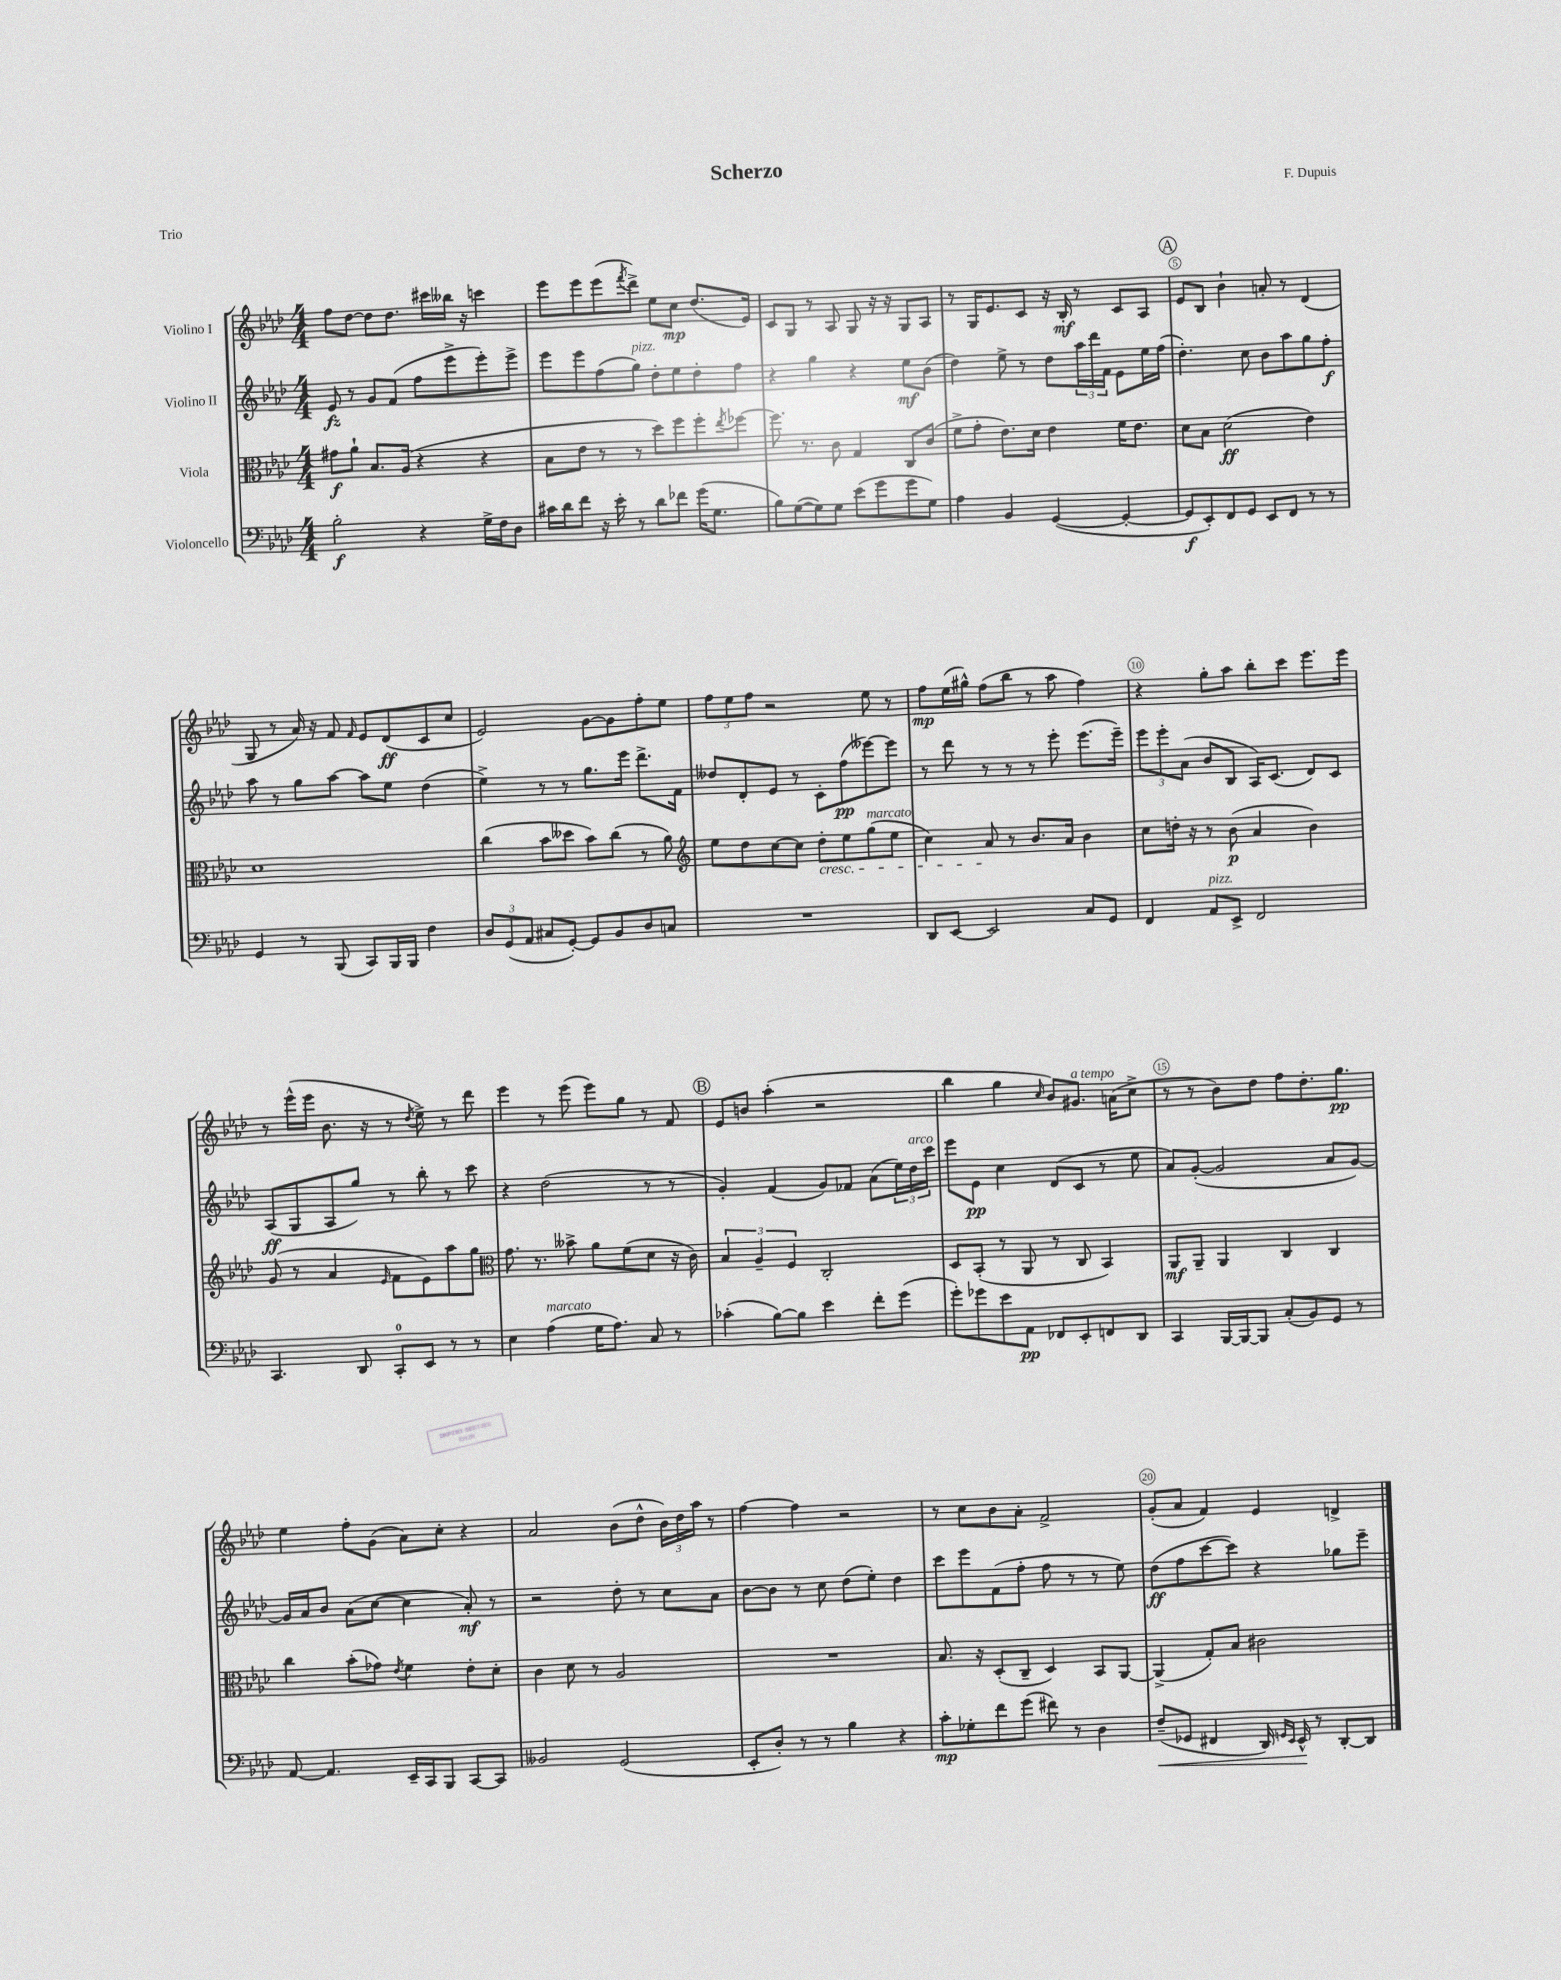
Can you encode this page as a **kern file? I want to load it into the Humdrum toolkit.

**kern	**dynam	**kern	**dynam	**kern	**dynam	**kern	**dynam
*part4	*part4	*part3	*part3	*part2	*part2	*part1	*part1
*staff4	*staff4	*staff3	*staff3	*staff2	*staff2	*staff1	*staff1
*I"Violoncello	*	*I"Viola	*	*I"Violino II	*	*I"Violino I	*
*clefF4	*	*clefC3	*	*clefG2	*	*clefG2	*
*k[b-e-a-d-]	*	*k[b-e-a-d-]	*	*k[b-e-a-d-]	*	*k[b-e-a-d-]	*
*M4/4	*	*M4/4	*	*M4/4	*	*M4/4	*
=1	=1	=1	=1	=1	=1	=1	=1
2B-'\	f	8g#X\L	f	8e-/	fz	8ff\L	.
.	.	8a-`\J	.	8r	.	[8dd-\J	.
.	.	8.B-/L	.	8g/L	.	8dd-\L]	.
.	.	.	.	(8f/J	.	8.dd-\J	.
.	.	(16A-/Jk	.	.	.	.	.
4r	.	4r	.	8ff\L	.	.	.
.	.	.	.	.	.	16ccc#X\LL	.
.	.	.	.	8eee-^\	.	16bb--X\JJ	.
.	.	.	.	.	.	16r	.
16G^\LL	.	4r	.	8eee-'\)	.	4cccn\	.
16F\J	.	.	.	.	.	.	.
8D-\J	.	.	.	8eee-^\J	.	.	.
=2	=2	=2	=2	=2	=2	=2	=2
16c#X\LL	.	8B-\L	.	8eee-\L	.	8eee-\L	.
16d-\J	.	.	.	.	.	.	.
8f\J	.	8e-\J	.	8eee-\	.	8eee-\	.
16r	.	8r	.	(8ff\	.	(8eee-\	.
16e-'\	.	.	.	.	.	.	.
.	.	.	.	.	.	8qfff/	.
!	!	!	!	!LO:TX:a:i:t=pizz.	!	!	!
8r	.	8r	.	8gg\J)	.	8ddd-^\J)	.
8d-\L	.	8dd-\L)	.	8dd-'\L	.	8ee-\L	.
8f-X\J	.	8ff\	.	8ee-\	.	8cc\J	mp
(16g\KL	.	8ff'\	.	8dd-'\	.	(8.dd-/L	.
8.G\J	.	.	.	.	.	.	.
.	.	8qee-/	.	.	.	.	.
.	.	[8ff-X\J	.	8ff\J	.	.	.
.	.	.	.	.	.	16e-/Jk)	.
=3	=3	=3	=3	=3	=3	=3	=3
8B-\L)	.	8.ff-\]	.	4r	.	8c/L	.
([8G\	.	.	.	.	.	8G/J	.
.	.	8.r	.	.	.	.	.
8G\])	.	.	.	4gg\	.	8r	.
8G\J	.	8c\	.	.	.	8A-/	.
(8e-\L	.	4G/	.	4r	.	8G/	.
8g\	.	.	.	.	.	16r	.
.	.	.	.	.	.	16r	.
8g\	.	8C/L	.	8ee-\L	mf	8G/L	.
8G\J)	.	(8c/J	.	(8b-\J	.	8A-/J	.
=4	=4	=4	=4	=4	=4	=4	=4
4A-\	.	8f^\L	.	4dd-\)	.	8r	.
.	.	8g'\J	.	.	.	16G/KL	.
.	.	.	.	.	.	8.e-/	.
4BB-/	.	8.e-\L)	.	8ee-^\	.	.	.
.	.	.	.	8r	.	8c/J	.
.	.	16d-\Jk	.	.	.	.	.
([4GG/	.	4e-\	.	8dd-\L	.	16r	.
.	.	.	.	.	.	16B-'/	mf
.	.	.	.	24aa-\L	.	8r	.
.	.	.	.	24ddd-\	.	.	.
.	.	.	.	24f\JJ	.	.	.
4GG'/_	.	16f\KL	.	8e-\L	.	8c/L	.
.	.	8.e-\J	.	.	.	.	.
.	.	.	.	16ee-\L	.	8A-/J	.
.	.	.	.	(16ff\JJ	.	.	.
!!LO:REH:place=s1:t=A
=5	=5	=5	=5	=5	=5	=5	=5
8GG/L]	f	8d-\L	.	4.dd-'\)	.	8e-/L	.
8EE-'/)	.	8B-\J	.	.	.	8B-/J	.
8FF/	.	(2d-\	ff	.	.	4b-`\	.
8GG/J	.	.	.	8cc\	.	.	.
8EE-/L	.	.	.	8b-\L	.	8an'/	.
8FF/J	.	.	.	8aa-\	.	8r	.
8r	.	4e-\)	.	8gg\	.	(4d-/	.
8r	.	.	.	8ff'\J	f	.	.
!!LO:LB:g=z
=6	=6	=6	=6	=6	=6	=6	=6
4GG/	.	1d-	.	8aa-\	.	8G/	.
.	.	.	.	8r	.	8r	.
8r	.	.	.	8gg\L	.	16a-/)	.
.	.	.	.	.	.	16r	.
(8BBB-/	.	.	.	[8aa-\J	.	8f/	.
.	.	.	.	.	.	16qqf/	.
8CC/L)	.	.	.	8aa-\L]	.	8e-/L	.
16BBB-/L	.	.	.	8ee-\J	.	(8d-/	ff
16BBB-/JJ	.	.	.	.	.	.	.
4F\	.	.	.	(4dd-\	.	8c/	.
.	.	.	.	.	.	8cc/J	.
=7	=7	=7	=7	=7	=7	=7	=7
12D-/L	.	(4cc\	.	4ee-^\)	.	2e-/)	.
(12GG/	.	.	.	.	.	.	.
12AA-/J	.	.	.	.	.	.	.
8C#X/L	.	8b-\L	.	8r	.	.	.
[8GG'/J)	.	8dd--X\J	.	8r	.	.	.
8GG/L]	.	8b-\L)	.	8.gg\L	.	[8g\L	.
8BB-/	.	(8cc\J	.	.	.	8g\]	.
.	.	.	.	16eee-\Jk	.	.	.
8D-/	.	8r	.	8.ddd-^\L	.	8ff'\	.
8Cn/J	.	8a-\)	.	.	.	8ee-\J	.
.	.	.	.	16f\Jk	.	.	.
=8	=8	=8	=8	=8	=8	=8	=8
*	*	*clefG2	*	*	*	*	*
1r	.	8ee-\L	.	8dd--X/L	.	12ff\L	.
.	.	.	.	.	.	12ee-\	.
.	.	8dd-\	.	8d-'/	.	.	.
.	.	.	.	.	.	12ff\J	.
.	.	[8cc\	.	8e-/J	.	2r	.
.	.	8cc\J]	.	8r	.	.	.
!	!	!LO:TX:b:i:t=cresc.	!	!	!	!	!
.	.	8dd-'\L	.	8c'\L	.	.	.
.	.	8ee-\	.	(8ff\	pp	.	.
!	!	!LO:TX:a:i:t=marcato	!	!	!	!	!
.	.	(8gg\	.	[8eee--X\)	.	8ee-\	.
.	.	8ee-\J	.	8eee--\J]	.	8r	.
=9	=9	=9	=9	=9	=9	=9	=9
8DD-/L	.	4cc\)	.	8r	.	8ff\L	mp
[8EE-/J	.	.	.	8ddd-\	.	(16ee-\L	.
.	.	.	.	.	.	16gg#X^^\JJ)	.
2EE-/]	.	8a-/	.	8r	.	(8ff\L	.
.	.	8r	.	8r	.	8bb-\J	.
.	.	8.b-/L	.	8r	.	8r	.
.	.	.	.	8eee-'\	.	8aa-\	.
.	.	16a-/Jk	.	.	.	.	.
8C/L	.	4b-\	.	(8.eee-\L	.	4ff\)	.
8GG/J	.	.	.	.	.	.	.
.	.	.	.	16eee-~\Jk)	.	.	.
=10	=10	=10	=10	=10	=10	=10	=10
4FF/	.	8cc\L	.	12eee-\L	.	4r	.
.	.	.	.	12eee-'\	.	.	.
.	.	16ddn'\Jk	.	.	.	.	.
.	.	.	.	(12a-\J	.	.	.
.	.	16r	.	.	.	.	.
!LO:TX:a:i:t=pizz.	!	!	!	!	!	!	!
8AA-/L	.	8r	.	8b-/L	.	8gg'\L	.
8EE-^/J	.	(8b-\	p	8B-/J	.	8aa-\J	.
2FF/	.	4a-/	.	16A-/KL)	.	8bb-'\L	.
.	.	.	.	(8.c/J	.	.	.
.	.	.	.	.	.	8ccc\J	.
.	.	4b-\)	.	8d-/L)	.	8.eee-\L	.
.	.	.	.	8c/J	.	.	.
.	.	.	.	.	.	16eee-\Jk	.
!!LO:LB:g=z
=11	=11	=11	=11	=11	=11	=11	=11
4.CC/	.	(8g/	.	(8A-/L	ff	8r	.
.	.	8r	.	8G/	.	(16eee-^^\LL	.
.	.	.	.	.	.	16eee-\JJ	.
.	.	4a-/	.	8A-/	.	8.b-\	.
8DD-/	.	.	.	8gg/J)	.	.	.
.	.	.	.	.	.	16r	.
.	.	16qqe-/	.	.	.	.	.
8CC'/L	.	8f\L	.	8r	.	8r	.
.	.	.	.	.	.	8qdd-/	.
8EE-/J	.	8e-\)	.	8bb-'\	.	8ee-^\)	.
8r	.	8aa-\	.	8r	.	8r	.
8r	.	8gg\J	.	8ccc\	.	8ddd-\	.
=12	=12	=12	=12	=12	=12	=12	=12
*	*	*clefC3	*	*	*	*	*
4E-\	.	8.g\	.	4r	.	4eee-\	.
.	.	8.r	.	.	.	.	.
!LO:TX:a:i:t=marcato	!	!	!	!	!	!	!
(4A-\	.	.	.	(2dd-\	.	8r	.
.	.	8b--X^\	.	.	.	(8eee-\	.
16G\KL	.	8a-\L	.	.	.	8eee-\L)	.
8.A-\J)	.	.	.	.	.	.	.
.	.	(8f\	.	.	.	8gg\J	.
8C/	.	8d-\J	.	8r	.	8r	.
8r	.	16r	.	8r	.	8f/	.
.	.	16c\)	.	.	.	.	.
!!LO:REH:place=s1:t=B
=13	=13	=13	=13	=13	=13	=13	=13
(4c-X'\	.	6B-/	.	4g'/)	.	8e-/L	.
.	.	.	.	.	.	8bn/J	.
.	.	6A-~/	.	.	.	.	.
[8B-\L)	.	.	.	(4f/	.	(4aa-'\	.
.	.	6F/	.	.	.	.	.
8B-\J]	.	.	.	.	.	.	.
4e-\	.	2C'/	.	8g/L)	.	2r	.
.	.	.	.	8f-X/J	.	.	.
8f'\L	.	.	.	(8a-\L	.	.	.
(8g\J	.	.	.	24ee-\L)	.	.	.
!	!	!	!	!LO:TX:a:i:t=arco	!	!	!
.	.	.	.	24dd-\	.	.	.
.	.	.	.	24ccc\JJ	.	.	.
=14	=14	=14	=14	=14	=14	=14	=14
8g'\L)	.	8D-/L	.	8eee-\L	.	4bb-\	.
8g-X\	.	(8BB-'/J	.	8e-\J	pp	.	.
8e-\	.	8r	.	4cc\	.	4gg\	.
8AA-\J	pp	8AA-/	.	.	.	.	.
.	.	.	.	.	.	16qqcc/	.
8FF-X/L	.	8r	.	(8d-/L	.	8b-/L)	.
!	!	!	!	!	!	!LO:TX:a:i:t=a tempo	!
8EE-'/	.	8C/	.	8c/J	.	8.g#X/J	.
8FFn/	.	4BB-/)	.	8r	.	.	.
.	.	.	.	.	.	(16an\KL	.
8DD-/J	.	.	.	8ee-\	.	8cc^\J	.
=15	=15	=15	=15	=15	=15	=15	=15
4CC/	.	8AA-/L	mf	8a-/L)	.	8r	.
.	.	8AA-~/J	.	([8g'/J	.	8r	.
[16BBB-/LL	.	4AA-/	.	2g/]	.	8b-\L)	.
16BBB-/J_	.	.	.	.	.	.	.
8BBB-/J]	.	.	.	.	.	8dd-\J	.
(8C'/L	.	4C/	.	.	.	8ff\L	.
8BB-/)	.	.	.	.	.	8.dd-'\	.
8GG/J	.	4C/	.	8a-/L	.	.	.
.	.	.	.	.	.	8.gg\J	pp
8r	.	.	.	[8g/J)	.	.	.
!!LO:LB:g=z
=16	=16	=16	=16	=16	=16	=16	=16
[8AA-/	.	4cc\	.	16g/LL]	.	4ee-\	.
.	.	.	.	16a-/J	.	.	.
4.AA-/]	.	.	.	8b-/J	.	.	.
.	.	(8b-'\L	.	(8a-\L	.	8ff'\L	.
.	.	8g-X\J)	.	[8cc\J	.	(8g\J	.
.	.	8qe-/	.	.	.	.	.
16EE-~/LL	.	4f\	.	4cc\]	.	8a-\L)	.
16CC/J	.	.	.	.	.	.	.
8BBB-/J	.	.	.	.	.	8cc'\J	.
[8CC/L	.	8e-'\L	.	8a-'/)	mf	4r	.
8CC/J]	.	8d-'\J	.	8r	.	.	.
=17	=17	=17	=17	=17	=17	=17	=17
2BB--X/	.	4c\	.	2r	.	2a-/	.
.	.	8d-\	.	.	.	.	.
.	.	8r	.	.	.	.	.
(2GG/	.	2A-/	.	8dd-'\	.	(8b-\L	.
.	.	.	.	8r	.	8dd-^^\J	.
.	.	.	.	8cc\L	.	24b-\LL)	.
.	.	.	.	.	.	24dd-\	.
.	.	.	.	.	.	24aa-\JJ	.
.	.	.	.	8a-\J	.	8r	.
=18	=18	=18	=18	=18	=18	=18	=18
8EE-'/L	.	1r	.	[8b-\L	.	[4ff\	.
8D-'/J)	.	.	.	8b-\J]	.	.	.
8r	.	.	.	8r	.	4ff\]	.
8r	.	.	.	8cc\	.	.	.
4B-\	.	.	.	(8dd-\L	.	2r	.
.	.	.	.	8ee-'\J)	.	.	.
4r	.	.	.	4dd-\	.	.	.
=19	=19	=19	=19	=19	=19	=19	=19
8c'\L	mp	8.B-/	.	8ccc\L	.	8r	.
8G-X'\	.	.	.	8eee-\	.	8cc\L	.
.	.	16r	.	.	.	.	.
8f\	.	(8D-'/L	.	(8f\	.	8b-\	.
(8g\J	.	8C~/J	.	8ff'\J	.	8a-'\J	.
8f#X\)	.	4D-/)	.	8ff\	.	2f^/	.
8r	.	.	.	8r	.	.	.
4D-\	.	8BB-/L	.	8r	.	.	.
.	.	[8AA-/J	.	8ee-\)	.	.	.
=20	=20	=20	=20	=20	=20	=20	=20
!	!LO:HP:b	!	!	!	!	!	!
(8F~/L	<	(4AA-^/]	.	(8dd-\L	ff	(8g'/L	.
8GG-X/J	.	.	.	8ff\	.	8a-/J	.
4FF#X/	.	8G'/L)	.	[8ccc\	.	4f/)	.
.	.	8B-/J	.	8ccc\J])	.	.	.
16DD-/)	.	2c#X\	.	4r	.	4e-/	.
16qqGGn/LL	.	.	.	.	.	.	.
16qqEE-/JJ	.	.	.	.	.	.	.
16EE-^^/	.	.	.	.	.	.	.
8r	[	.	.	.	.	.	.
[8DD-'/L	.	.	.	8gg-X\L	.	4dn^/	.
8DD-/J]	.	.	.	8eee-~\J	.	.	.
==	==	==	==	==	==	==	==
*-	*-	*-	*-	*-	*-	*-	*-
